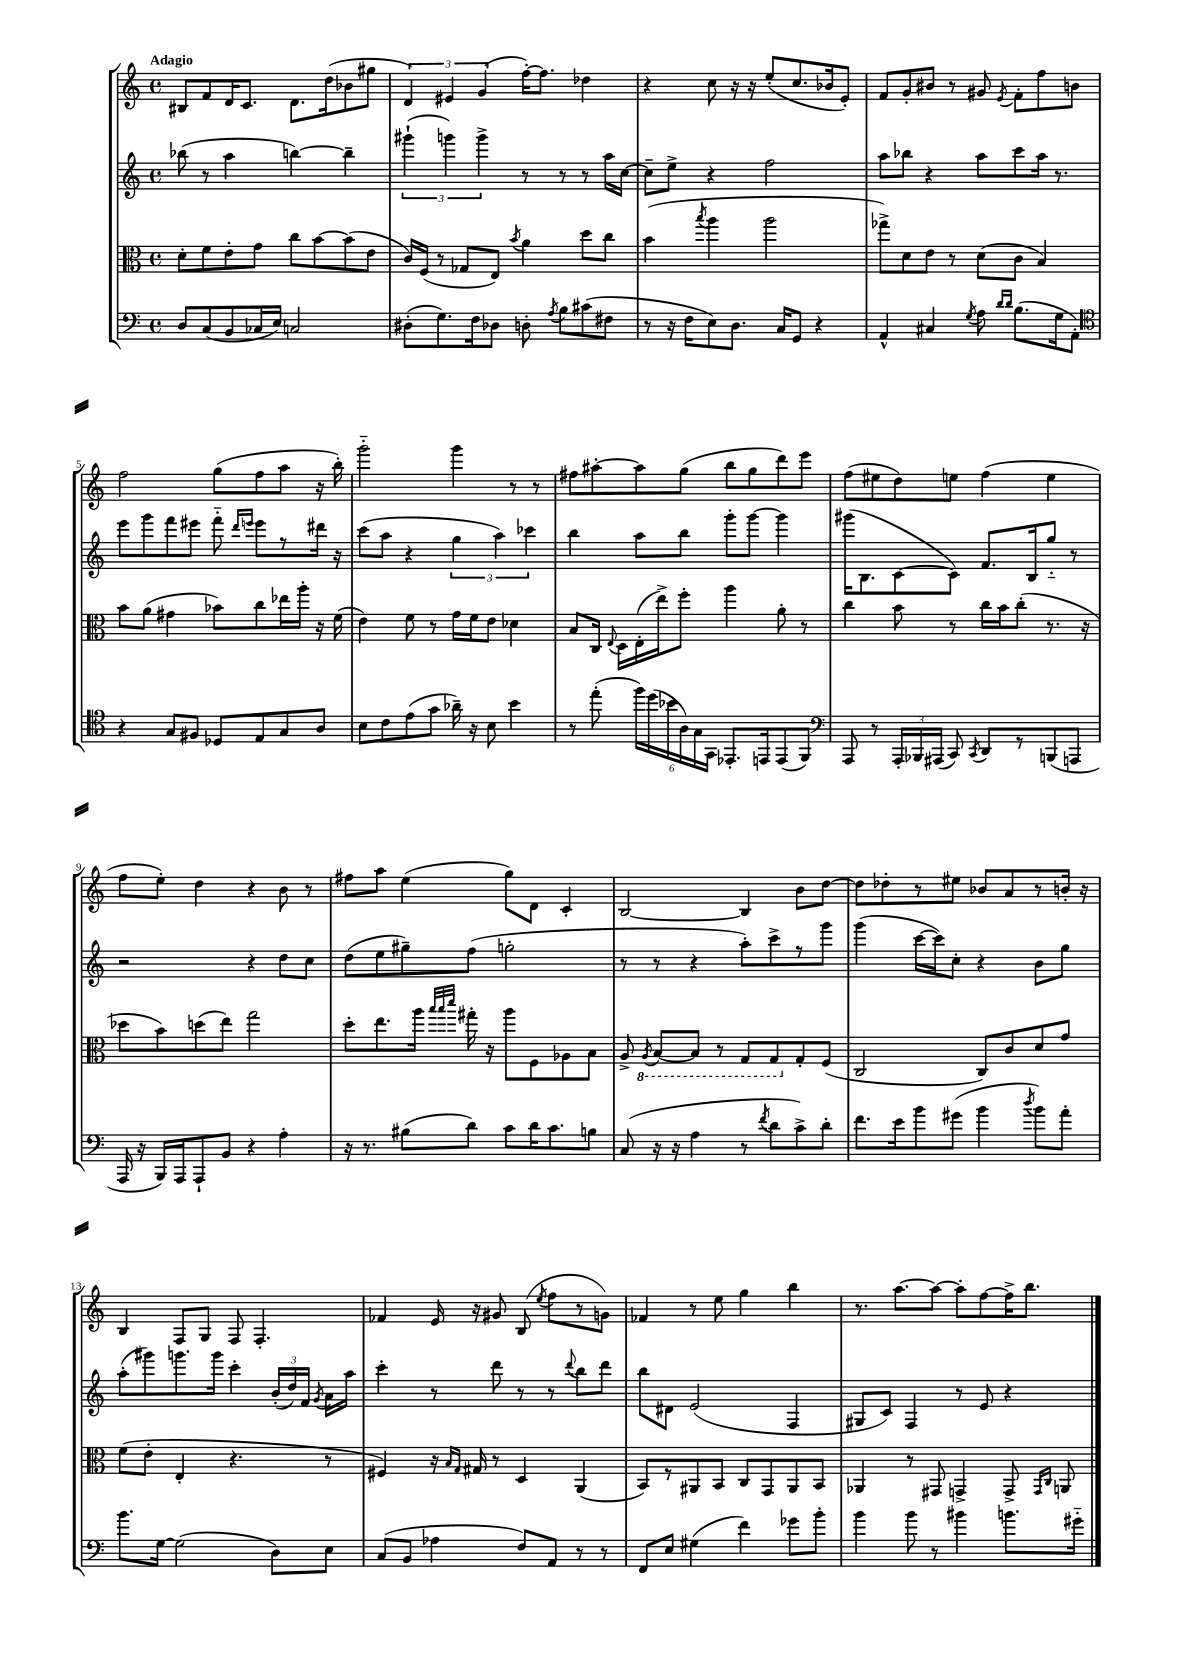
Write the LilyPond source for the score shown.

<<
\new StaffGroup <<
\new Staff = "s0" {
    \clef treble \key c \major \defaultTimeSignature \time 4/4 \tempo "Adagio"
    \autoBeamOff bis8[ f'8 d'16 c'8.] d'8.[ d''16( bes'8 gis''8] |
    \tuplet 3/2 { d'4) eis'4 g'4( } f''16[~-.) f''8.] des''4 |
    r4 c''8 r16 r16 e''8[-.( c''8. bes'16 e'8]-.) |
    f'8[ g'8-. bis'8] r8 gis'8 \acciaccatura { e'8 } f'8[-. f''8 b'8] |
    f''2 g''8[( f''8 a''8] r16 b''16-.) |
    g'''2-_ g'''4 r8 r8 |
    fis''8[ ais''8~-. ais''8 g''8]( b''8[ g''8 d'''8) e'''8] |
    f''8[( eis''8 d''8) e''8] f''4( e''4 |
    f''8[ e''8]-.) d''4 r4 b'8 r8 |
    fis''8[ a''8] e''4( g''8[) d'8] c'4-. |
    b2~ b4 b'8[ d''8]~ |
    d''8[ des''8-. r8 eis''8] bes'8[ a'8 r8 b'16]-. r16 |
    b4 f8[ g8] f8 f4.-. |
    fes'4 e'16 r16 gis'8 b8( \acciaccatura { e''8 } f''8[ r8 g'8]) |
    fes'4 r8 e''8 g''4 b''4 |
    r8. a''8.[~ a''8]~ a''8[-. f''8~ f''16-> b''8.] \bar "|." |
}
\new Staff = "s1" {
    \clef treble \key c \major \defaultTimeSignature \time 4/4
    \autoBeamOff bes''8( r8 a''4 b''4~) b''4-- |
    \tuplet 3/2 { gis'''4-!( g'''4) g'''4-> } r8 r8 r8 a''16[ c''16]~ |
    c''8[-- e''8]-> r4 f''2 |
    a''8[ bes''8] r4 a''8[ c'''8 a''16] r8. |
    e'''8[ g'''8 f'''8 eis'''8] f'''8-_ \grace { d'''16[ e'''16] } e'''8[ r8 dis'''16] r16 |
    c'''8[( a''8] r4 \tuplet 3/2 { g''4 a''4) ces'''4 } |
    b''4 a''8[ b''8] g'''8[-. g'''8]~ g'''4 |
    gis'''16[( b8. c'8~ c'8]) f'8.[ b16 g''8]-_ r8 |
    r2 r4 d''8[ c''8] |
    d''8[( e''8 gis''8--) f''8]( g''2-. |
    r8 r8 r4 a''8[-.) c'''8-> r8 g'''8] |
    g'''4( c'''16[~ c'''16) c''8]-. r4 b'8[ g''8] |
    a''8[-.( gis'''8) g'''8. g'''16] c'''4-. \tuplet 3/2 { b'16[-.( d''16) f'16] } \acciaccatura { g'8 } a'16[ a''16] |
    c'''4-. r8 d'''8 r8 r8 \appoggiatura { d'''8 } b''8[ d'''8] |
    b''8[ dis'8] e'2( f4 |
    gis8[ c'8]) f4 r8 e'8 r4 \bar "|." |
}
\new Staff = "s2" {
    \clef alto \key c \major \defaultTimeSignature \time 4/4
    \autoBeamOff d'8[-. f'8 e'8-. g'8] c''8[ b'8~ b'8( e'8] |
    c'16[) f16]( r8 ges8[ e8]) \acciaccatura { b'8 } a'4 d''8[ c''8] |
    b'4( \acciaccatura { b''8 } a''4 a''2 |
    ges''8[->) d'8 e'8] r8 d'8[( c'8] b4) |
    b'8[ a'8]( gis'4 bes'8[) c''8 ees''16 a''16]-. r16 f'16( |
    e'4) f'8 r8 g'16[ f'16 e'8] des'4 |
    b8[ c16] \appoggiatura { e8 } d16[ e16-.( e''16->) f''8]-. a''4 a'8-. r8 |
    c''4 b'8 r8 c''16[ b'16 c''8]-.( r8. r16 |
    des''8[ b'8) d''8( e''8]) g''2 |
    d''8[-. e''8. a''16] \grace { b''32[ b''32 d'''32] } gis''16-. r16 a''8[ f8 aes8 b8] |
    a8-> \ottava #-1 \acciaccatura { a,8 } b,8[~ b,8] r8 g,8[ g,8 \ottava #0 g8-. f8]( |
    c2 c8[) c'8 d'8 g'8] |
    f'8[( e'8]-. e4-. r4. r8 |
    fis4) r16 \grace { b16[ g16] } gis16 r8 d4 a,4( |
    b,8[) r8 ais,8 b,8] c8[ g,8 ais,8 b,8] |
    aes,4 r8 gis,8 g,4-> g,8-> \grace { g,16[ c16] } a,8 \bar "|." |
}
\new Staff = "s3" {
    \clef bass \key c \major \defaultTimeSignature \time 4/4
    \autoBeamOff d8[ c8( b,8 ces16 e16]) c2 |
    dis8[-.( g8.) f16 des8] d8-. \acciaccatura { a8 } b8[ cis'8( fis8] |
    r8 r16 f16[ e8) d8.] c16[ g,8] r4 |
    a,4-^ cis4 \acciaccatura { g8 } a8 \grace { d'16[ d'16] } b8.[( g16 a,8]-.) |
    \clef tenor r4 g8[ fis8] des8[ e8 g8 a8] |
    b8[ c'8 e'8( g'8] aes'16--) r16 b8 b'4 |
    r8 e''8-.( \tuplet 6/4 { f''16[) d''16( bes'16 a16) g16 g,16] } ees,8.[-. e,16 e,8( f,8]) |
    \clef bass a,,8 r8 \tuplet 3/2 { a,,16[-. bes,,16 ais,,16]( } c,8) \acciaccatura { c,8 } d,8[ r8 b,,8( a,,8] |
    a,,16 r16 b,,16[) a,,16 a,,8-! b,8] r4 a4-. |
    r16 r8. bis8[( d'8]) c'8[ d'16 c'8. b8] |
    c8( r16 r16 a4 r8 \acciaccatura { f'8 } d'8[ c'8->) d'8]-. |
    f'8.[ e'16 b'8 gis'8]( b'4 \acciaccatura { d''8 } b'8[) a'8]-. |
    b'8.[ g16]~ g2( d8[) e8] |
    c8[( b,8] aes4 f8[) a,8] r8 r8 |
    f,8[ e8] gis4( f'4) ges'8[ b'8]-. |
    b'4 b'8 r8 bis'4 b'8.[ gis'16]-_ \bar "|." |
}
>>
>>
